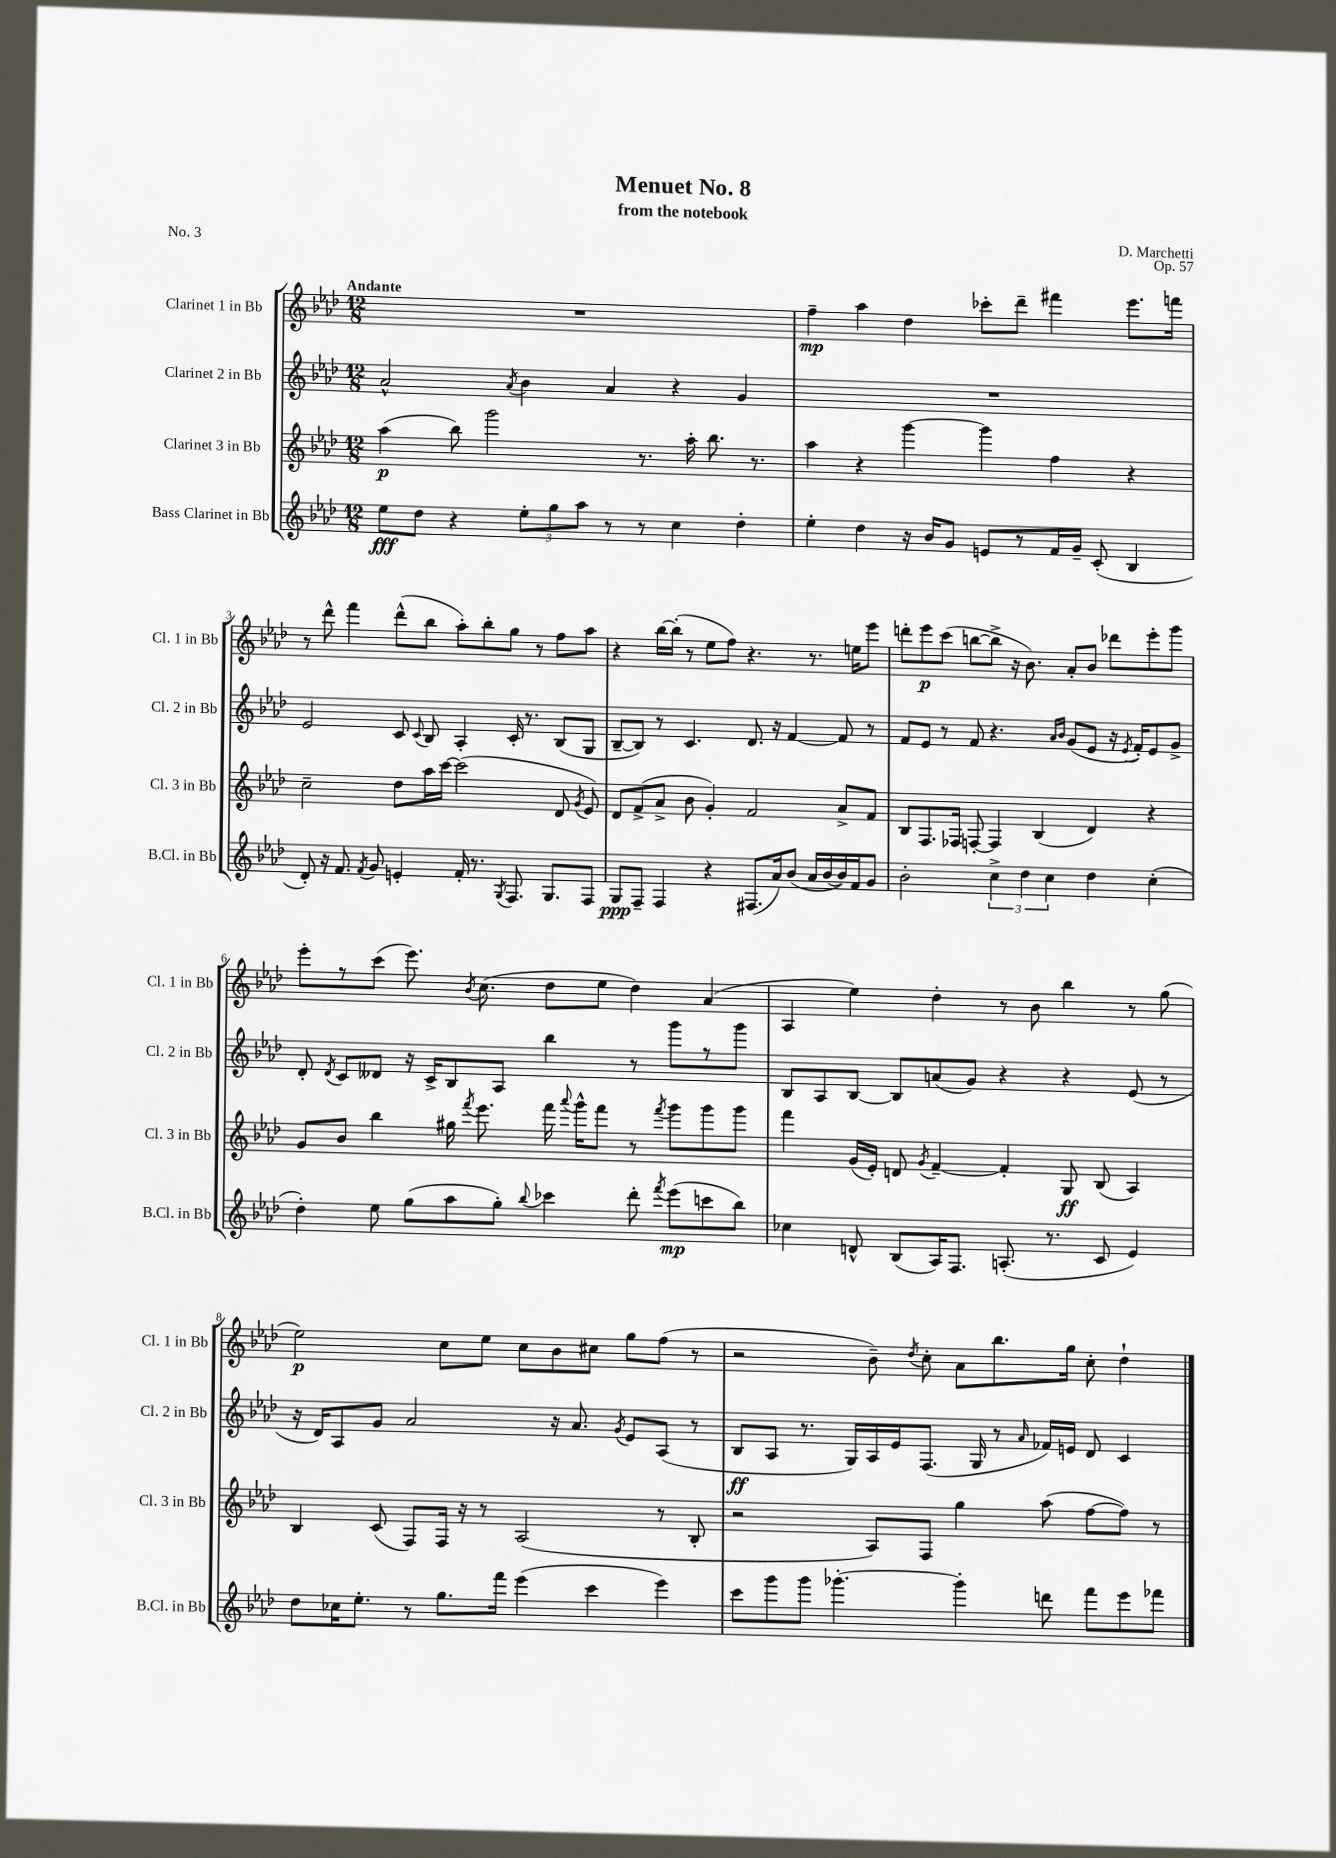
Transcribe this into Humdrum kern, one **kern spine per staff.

**kern	**dynam	**kern	**dynam	**kern	**dynam	**kern	**dynam
*part4	*part4	*part3	*part3	*part2	*part2	*part1	*part1
*staff4	*staff4	*staff3	*staff3	*staff2	*staff2	*staff1	*staff1
*I"Bass Clarinet in Bb	*	*I"Clarinet 3 in Bb	*	*I"Clarinet 2 in Bb	*	*I"Clarinet 1 in Bb	*
*I'B.Cl. in Bb	*	*I'Cl. 3 in Bb	*	*I'Cl. 2 in Bb	*	*I'Cl. 1 in Bb	*
*clefG2	*	*clefG2	*	*clefG2	*	*clefG2	*
*k[b-e-a-d-]	*	*k[b-e-a-d-]	*	*k[b-e-a-d-]	*	*k[b-e-a-d-]	*
*M12/8	*	*M12/8	*	*M12/8	*	*M12/8	*
=1	=1	=1	=1	=1	=1	=1	=1
!	!	!	!	!	!	!LO:TX:a:B:t=Andante	!
8ee-\L	fff	(4aa-\	p	2a-^^/	.	1.r	.
8dd-\J	.	.	.	.	.	.	.
4r	.	8bb-\)	.	.	.	.	.
.	.	2ggg\	.	.	.	.	.
.	.	.	.	8qa-/	.	.	.
12ee-'\L	.	.	.	4b-\	.	.	.
12gg\	.	.	.	.	.	.	.
12aa-\J	.	.	.	.	.	.	.
8r	.	.	.	4a-/	.	.	.
8r	.	8.r	.	.	.	.	.
4cc\	.	.	.	4r	.	.	.
.	.	16aa-'\	.	.	.	.	.
.	.	8.bb-\	.	.	.	.	.
4dd-'\	.	.	.	4g/	.	.	.
.	.	8.r	.	.	.	.	.
=2	=2	=2	=2	=2	=2	=2	=2
4ee-'\	.	4aa-\	.	1.r	.	4ff~\	mp
4dd-\	.	4r	.	.	.	4aa-\	.
16r	.	[4ggg\	.	.	.	4dd-\	.
16b-/KL	.	.	.	.	.	.	.
8g/J	.	.	.	.	.	.	.
8en/L	.	4ggg\]	.	.	.	8ccc-X'\L	.
8r	.	.	.	.	.	8ddd-~\J	.
16f/L	.	4ff\	.	.	.	4fff#X\	.
16g~/JJ	.	.	.	.	.	.	.
(8c'/	.	.	.	.	.	.	.
4B-/	.	4r	.	.	.	8.eee-\L	.
.	.	.	.	.	.	16fffn\Jk	.
!!LO:LB:g=z
=3	=3	=3	=3	=3	=3	=3	=3
8d-'/)	.	2cc~\	.	2e-/	.	8r	.
16r	.	.	.	.	.	8ddd-^^\	.
8.f/	.	.	.	.	.	.	.
.	.	.	.	.	.	4fff\	.
8qf/	.	.	.	.	.	.	.
8g/	.	.	.	.	.	.	.
4en'/	.	8dd-\L	.	8c/	.	(8ddd-^^\L	.
.	.	.	.	8qqc/	.	.	.
.	.	16aa-\L	.	8B-/	.	8bb-\J	.
.	.	[16ccc\JJ	.	.	.	.	.
16f'/	.	(2ccc\]	.	4A-'/	.	8aa-'\L)	.
8.r	.	.	.	.	.	.	.
.	.	.	.	.	.	8bb-'\	.
8qG/	.	.	.	.	.	.	.
8.F/	.	.	.	16c'/	.	8gg\J	.
.	.	.	.	8.r	.	.	.
.	.	.	.	.	.	8r	.
8.G/L	.	.	.	.	.	.	.
.	.	8d-/	.	(8B-/L	.	8ff\L	.
.	.	8qg/	.	.	.	.	.
8F/J	.	8e-/)	.	8G/J	.	8aa-\J	.
=4	=4	=4	=4	=4	=4	=4	=4
8G/L	ppp	8d-/L	.	[8B-~/L	.	4r	.
8F~/J	.	(8f^/	.	8B-/J])	.	.	.
4F/	.	8a-^/J	.	8r	.	[16bb-\LL	.
.	.	.	.	.	.	(16bb-'\JJ]	.
.	.	8b-\	.	4.c/	.	8r	.
4r	.	4g'/)	.	.	.	8ee-\L	.
.	.	.	.	.	.	8ff\J)	.
(8.F#X/L	.	2f/	.	8.d-/	.	4.r	.
16a-/k)	.	.	.	16r	.	.	.
(8b-/J	.	.	.	[4f/	.	.	.
16a-/LL	.	.	.	.	.	8.r	.
[16b-/	.	.	.	.	.	.	.
16b-/])	.	8a-^/L	.	8f/]	.	.	.
16f/J	.	.	.	.	.	16een\KL	.
8g/J	.	8f/J	.	8r	.	8eee-\J	.
=5	=5	=5	=5	=5	=5	=5	=5
2b-'\	.	8B-/L	.	8f/L	.	8dddn'\L	.
.	.	8.F/	.	8e-/J	.	8eee-\	p
.	.	.	.	8r	.	(8ccc\J	.
.	.	16F-X/Jk	.	.	.	.	.
.	.	[8Fn'/	.	8f/	.	[8bbn\L	.
6cc^\	.	4F/]	.	4.r	.	8bb^\J]	.
.	.	.	.	.	.	16r	.
6dd-\	.	.	.	.	.	.	.
.	.	.	.	.	.	8.b-\)	.
.	.	(4B-/	.	.	.	.	.
6cc\	.	.	.	.	.	.	.
.	.	.	.	16qqa-/LL	.	.	.
.	.	.	.	16qqb-/JJ	.	.	.
.	.	.	.	(8g/L	.	8a-'/L	.
4dd-\	.	4d-/)	.	8e-/J	.	8b-/J	.
.	.	.	.	16r	.	8ddd-X\L	.
.	.	.	.	8qe-/	.	.	.
.	.	.	.	16f'/KL)	.	.	.
(4cc'\	.	4r	.	8e-/	.	8eee-'\	.
.	.	.	.	8g^/J	.	8ggg\J	.
!!LO:LB:g=z
=6	=6	=6	=6	=6	=6	=6	=6
4dd-'\)	.	8g/L	.	8d-'/	.	8eee-'\L	.
.	.	.	.	8qd-/	.	.	.
.	.	8b-/J	.	8c/L	.	8r	.
8ee-\	.	4bb-\	.	8d--X/J	.	(8ccc\J	.
(8gg\L	.	.	.	16r	.	8.eee-\)	.
.	.	.	.	16c^/KL	.	.	.
8aa-\	.	16gg#X\	.	8B-/	.	.	.
.	.	8qfff/	.	.	.	8qb-/	.
.	.	8.eee-\	.	.	.	(8.cc\	.
8gg'\J)	.	.	.	8A-/J	.	.	.
8qqbb-/	.	.	.	.	.	.	.
4ccc-X\	.	16fff\	.	4bb-\	.	8dd-\L	.
.	.	8qqaaa-/	.	.	.	.	.
.	.	16ggg^^\KL	.	.	.	.	.
.	.	8fff\J	.	.	.	8ee-\J	.
8ddd-'\	.	8r	.	8r	.	4dd-\)	.
8qfff/	.	8qfff/	.	.	.	.	.
(8eee-\L	mp	8ggg\L	.	8ggg\L	.	.	.
8cccn\	.	8ggg\	.	8r	.	(4a-/	.
8bb-\J)	.	8ggg\J	.	8ggg\J	.	.	.
=7	=7	=7	=7	=7	=7	=7	=7
4cc-X\	.	4fff\	.	8B-/L	.	4A-/	.
.	.	.	.	8A-/	.	.	.
8dn^^/	.	(16g/LL	.	[8B-/J	.	4ee-\)	.
.	.	16e-'/JJ)	.	.	.	.	.
(8B-/L	.	8dn/	.	8B-/L]	.	.	.
.	.	8qg/	.	.	.	.	.
16A-/K)	.	[4f~/	.	(8an/	.	4dd-'\	.
8.F/J	.	.	.	.	.	.	.
.	.	.	.	8g/J)	.	.	.
(8.An'/	.	4f'/]	.	4r	.	8r	.
.	.	.	.	.	.	8b-\	.
8.r	.	.	.	.	.	.	.
.	.	8G/	ff	4r	.	4bb-\	.
8c/	.	(8B-/	.	.	.	.	.
4e-/)	.	4A-/)	.	(8e-/	.	8r	.
.	.	.	.	8r	.	(8gg\	.
!!LO:LB:g=z
=8	=8	=8	=8	=8	=8	=8	=8
8dd-\L	.	4B-/	.	16r	.	2ee-\)	p
.	.	.	.	16d-/KL)	.	.	.
16cc-X\K	.	.	.	8A-/	.	.	.
8.ee-'\J	.	.	.	.	.	.	.
.	.	(8c/	.	8g/J	.	.	.
8r	.	8F/L)	.	2a-/	.	.	.
8.gg\L	.	16F/Jk	.	.	.	8cc\L	.
.	.	16r	.	.	.	.	.
.	.	8r	.	.	.	8ee-\J	.
16fff\Jk	.	.	.	.	.	.	.
(4eee-\	.	(2A-/	.	.	.	8cc\L	.
.	.	.	.	16r	.	8b-\	.
.	.	.	.	8.a-/	.	.	.
4ccc\	.	.	.	.	.	8cc#X\J	.
.	.	.	.	8qg/	.	.	.
.	.	.	.	8e-/L	.	8gg\L	.
4eee-\)	.	8r	.	(8A-/J	.	(8ff\J	.
.	.	8B-'/	.	8r	.	8r	.
=9	=9	=9	=9	=9	=9	=9	=9
8ccc\L	.	2r	.	8B-/L	ff	2r	.
8ggg\	.	.	.	8A-/J	.	.	.
8ggg\J	.	.	.	8.r	.	.	.
[4.ggg-X'\	.	.	.	.	.	.	.
.	.	.	.	16G/LL)	.	.	.
.	.	8A-/L)	.	16A-/	.	8b-~\)	.
.	.	.	.	16e-/J	.	.	.
.	.	.	.	.	.	8qdd-/	.
.	.	8F/J	.	(8.F/J	.	8cc'\	.
4ggg-'\]	.	4gg\	.	.	.	8a-\L	.
.	.	.	.	16G/	.	.	.
.	.	.	.	8r	.	8.bb-\	.
.	.	.	.	16qqa-/	.	.	.
8dddn\	.	(8aa-\	.	16f-X/LL)	.	.	.
.	.	.	.	16en/JJ	.	16gg\Jk	.
8fff\L	.	[8ff\L	.	8d-/	.	8cc'\	.
8eee-\	.	8ff\J])	.	4c/	.	4dd-`\	.
8fff-X\J	.	8r	.	.	.	.	.
==	==	==	==	==	==	==	==
*-	*-	*-	*-	*-	*-	*-	*-
